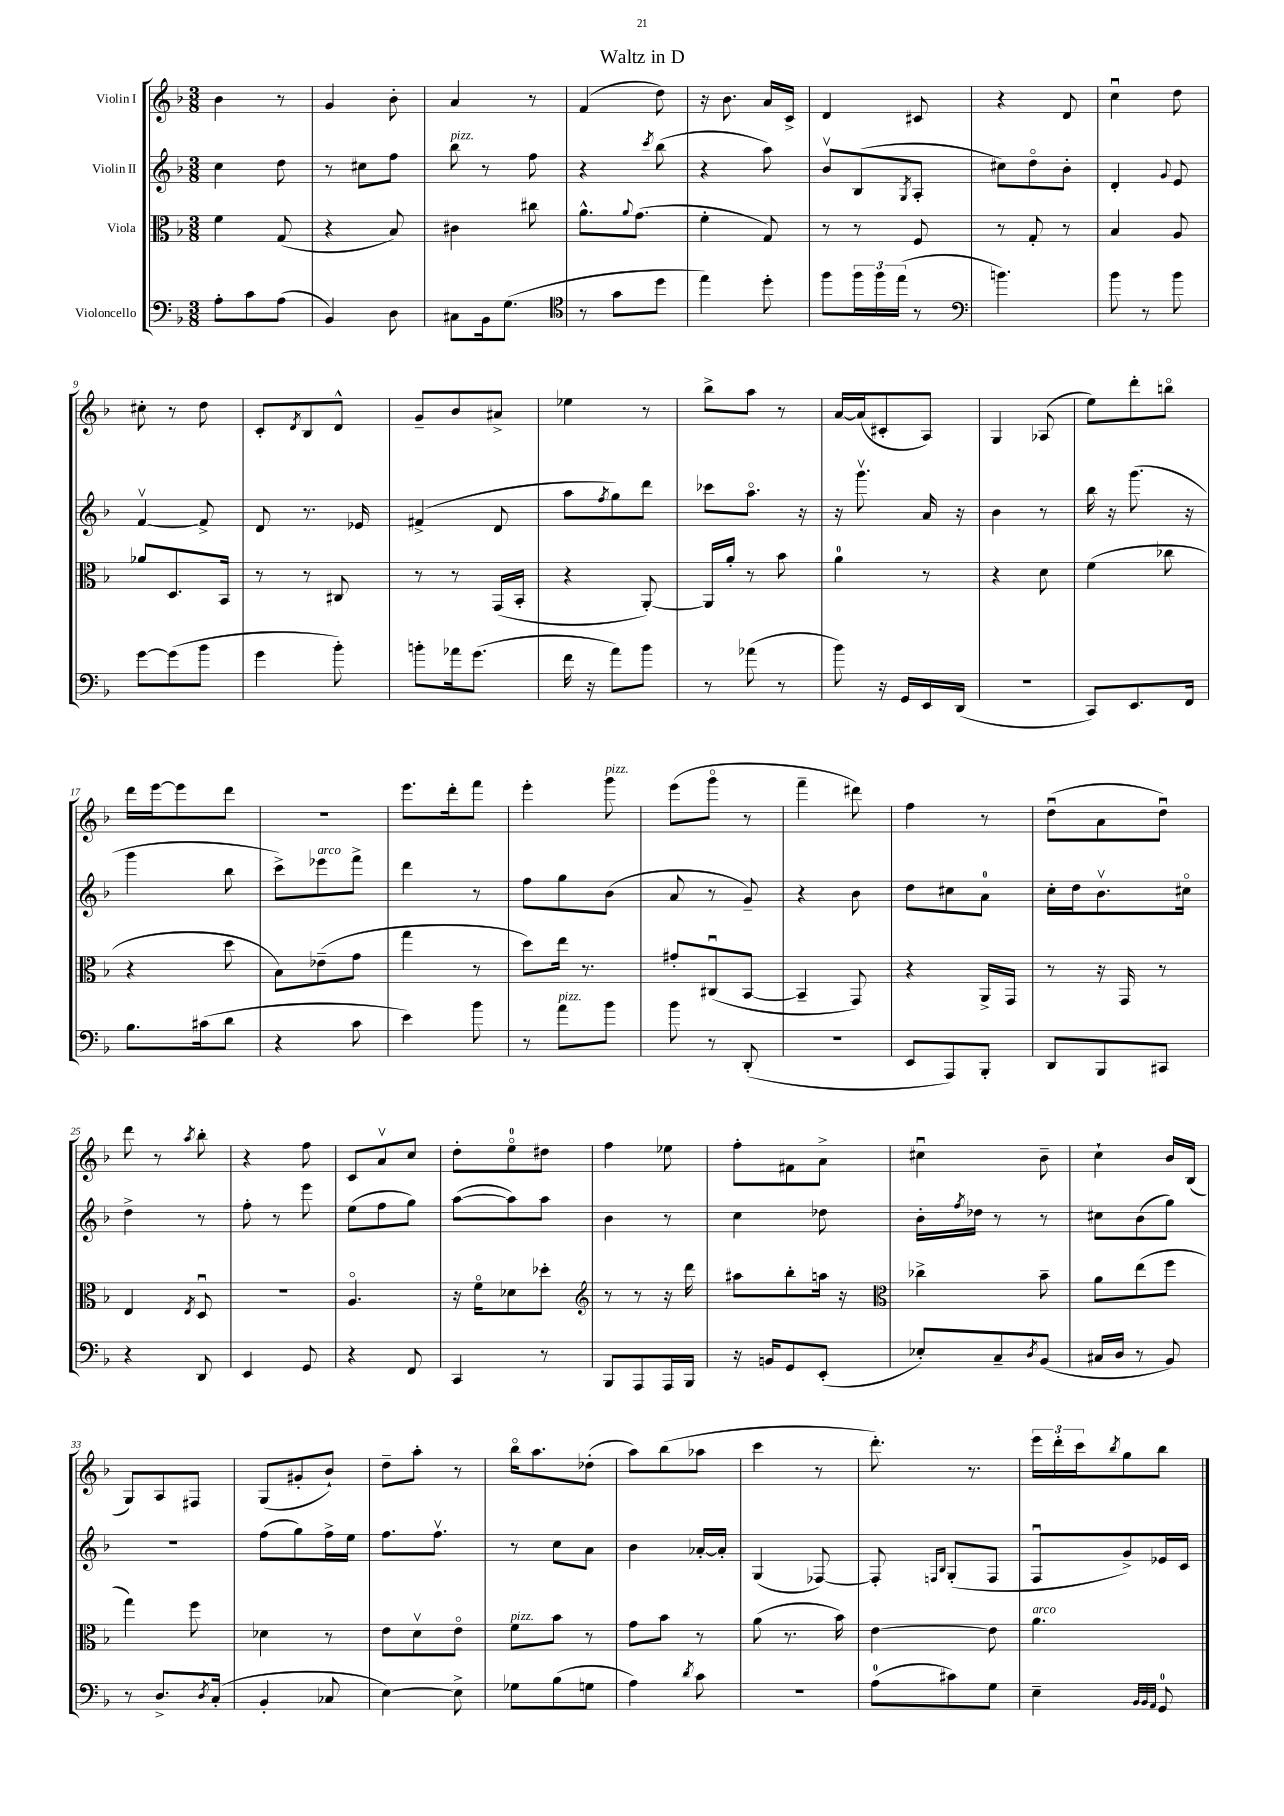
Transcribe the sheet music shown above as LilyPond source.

\header { title = "Waltz in D" }
<<
\new StaffGroup <<
\new Staff = "s0" \with { instrumentName = "Violin I" } {
    \clef treble \key f \major \numericTimeSignature \time 3/8
    bes'4 r8 |
    g'4 bes'8-. |
    a'4 r8 |
    f'4( d''8) |
    r16 bes'8. a'16 c'16-> |
    d'4 cis'8 |
    r4 d'8 |
    c''4\downbow d''8 |
    cis''8-. r8 d''8 |
    c'8-. \acciaccatura { d'8 } bes8 d'8-^ |
    g'8-- bes'8 ais'8-> |
    ees''4 r8 |
    bes''8-> a''8 r8 |
    a'16~ a'16( cis'8-. a8) |
    g4 aes8( |
    e''8) d'''8-. b''8\flageolet |
    d'''16 e'''16~ e'''8 d'''8 |
    R4. |
    e'''8. d'''16-. f'''8 |
    e'''4-. g'''8^\markup { \italic "pizz." } |
    e'''8( g'''8\flageolet r8 |
    f'''4-- dis'''8) |
    f''4 r8 |
    d''8\downbow( a'8 d''8\downbow) |
    d'''8 r8 \acciaccatura { a''8 } bes''8-. |
    r4 f''8 |
    c'8 a'8\upbow c''8 |
    d''8-. e''8-0\flageolet dis''8 |
    f''4 ees''8 |
    f''8-. fis'8 a'8-> |
    cis''4\downbow bes'8-- |
    c''4-! bes'16 bes16( |
    g8) a8 fis8 |
    g8( gis'8-. bes'8-!) |
    d''8-- a''8-. r8 |
    bes''16\flageolet a''8. des''8-.( |
    a''8) bes''8( aes''8 |
    c'''4 r8 |
    d'''8.-.) r8. |
    \tuplet 3/2 { e'''16 d'''16-. c'''16 } \acciaccatura { bes''8 } g''8 bes''8 \bar "|." |
}
\new Staff = "s1" \with { instrumentName = "Violin II" } {
    \clef treble \key f \major \numericTimeSignature \time 3/8
    c''4 d''8 |
    r8 cis''8 f''8 |
    bes''8^\markup { \italic "pizz." } r8 f''8 |
    r4 \acciaccatura { c'''8 } bes''8( |
    r4 a''8) |
    bes'8\upbow bes8( \acciaccatura { g8 } a8-. |
    cis''8) d''8\flageolet bes'8-. |
    d'4-. \appoggiatura { g'8 } e'8 |
    f'4~\upbow f'8-> |
    d'8 r8. ees'16 |
    fis'4->( d'8 |
    a''8 \acciaccatura { f''8 } g''8) d'''8 |
    ces'''8 a''8.\flageolet r16 |
    r16 g'''8.\upbow a'16 r16 |
    bes'4 r8 |
    bes''16 r16 g'''8.( r16 |
    g'''4 bes''8 |
    c'''8->) ees'''8^\markup { \italic "arco" } f'''8-> |
    d'''4 r8 |
    f''8 g''8 bes'8( |
    a'8 r8 g'8--) |
    r4 bes'8 |
    d''8 cis''8 a'8-0 |
    c''16-. d''16 bes'8.\upbow cis''16\flageolet |
    d''4-> r8 |
    f''8-. r8 e'''8 |
    e''8( f''8 g''8) |
    a''8~( a''8) a''8 |
    bes'4 r8 |
    c''4 des''8 |
    bes'16-. \acciaccatura { f''8 } des''16 r8 r8 |
    cis''8 bes'8( g''8) |
    R4. |
    f''8( g''8) f''16-> e''16 |
    f''8. f''8.\upbow |
    r8 c''8 a'8 |
    bes'4 aes'16~-. aes'16-. |
    g4( fes8~) |
    fes8-. \grace { f16 bes16 } g8-.( f8 |
    f8\downbow g'8->) ees'16 c'16 \bar "|." |
}
\new Staff = "s2" \with { instrumentName = "Viola" } {
    \clef alto \key f \major \numericTimeSignature \time 3/8
    f'4 g8( |
    r4 bes8) |
    cis'4 cis''8 |
    a'8.-^ \appoggiatura { a'8 } g'8.( |
    f'4-. g8) |
    r8 r8 f8 |
    r8 g8-. r8 |
    bes4 a8 |
    aes'8 d8. bes,16 |
    r8 r8 cis8 |
    r8 r8 g,16( bes,16-. |
    r4 a,8~-.) |
    a,16 a'16-. r8 bes'8 |
    a'4-0 r8 |
    r4 d'8 |
    f'4( ces''8 |
    r4 d''8 |
    bes8) ees'8--( g'8 |
    g''4 r8 |
    d''8) e''16 r8. |
    gis'8-. cis8\downbow( bes,8~ |
    bes,4-- g,8) |
    r4 a,16-> g,16 |
    r8 r16 g,16 r8 |
    e4 \acciaccatura { e8 } d8\downbow |
    R4. |
    a4.\flageolet |
    r16 f'16\flageolet des'8 des''8-. |
    \clef treble r8 r8 r16 d'''16 |
    ais''8 bes''8-. a''16 r16 |
    \clef alto ces''4-> bes'8-- |
    a'8 e''8( f''8 |
    g''4) f''8 |
    des'4 r8 |
    e'8 d'8\upbow e'8\flageolet |
    f'8^\markup { \italic "pizz." } bes'8 r8 |
    g'8 bes'8 r8 |
    a'8( r8. bes'16) |
    e'4~ e'8 |
    a'4.^\markup { \italic "arco" } \bar "|." |
}
\new Staff = "s3" \with { instrumentName = "Violoncello" } {
    \clef bass \key f \major \numericTimeSignature \time 3/8
    a8-. c'8 a8( |
    bes,4) d8 |
    cis8 bes,16 g8.( |
    \clef tenor r8 g'8 d''8 |
    e''4) d''8-. |
    f''8 \tuplet 3/2 { f''16 f''16 e''16( } r8 |
    \clef bass b'4.) |
    bes'8 r8 bes'8 |
    g'8~ g'8( bes'8 |
    g'4 bes'8-.) |
    b'8-. aes'16 g'8.( |
    f'16 r16 a'8) bes'8 |
    r8 aes'8( r8 |
    bes'8) r16 g,16 e,16 d,16( |
    R4. |
    c,8) e,8. f,16 |
    bes8. cis'16( d'8 |
    r4 c'8 |
    e'4) bes'8 |
    r8 a'8^\markup { \italic "pizz." } bes'8 |
    bes'8 r8 d,8-.( |
    R4. |
    e,8 a,,8) bes,,8-. |
    d,8 bes,,8 cis,8 |
    r4 d,8 |
    e,4 g,8 |
    r4 f,8 |
    c,4 r8 |
    bes,,8 a,,8 a,,16 bes,,16 |
    r16 b,16 g,8 e,8-.( |
    ees8-.) c8-- \acciaccatura { d8 } bes,8( |
    cis16 d16 r8 bes,8) |
    r8 d8.-> \acciaccatura { d8 } c16-.( |
    bes,4-. ces8 |
    e4~) e8-> |
    ges8 bes8( g8 |
    a4) \acciaccatura { d'8 } c'8 |
    R4. |
    a8-0( cis'8) g8 |
    e4-- \grace { bes,32 bes,32 a,32 } g,8-0 \bar "|." |
}
>>
>>
